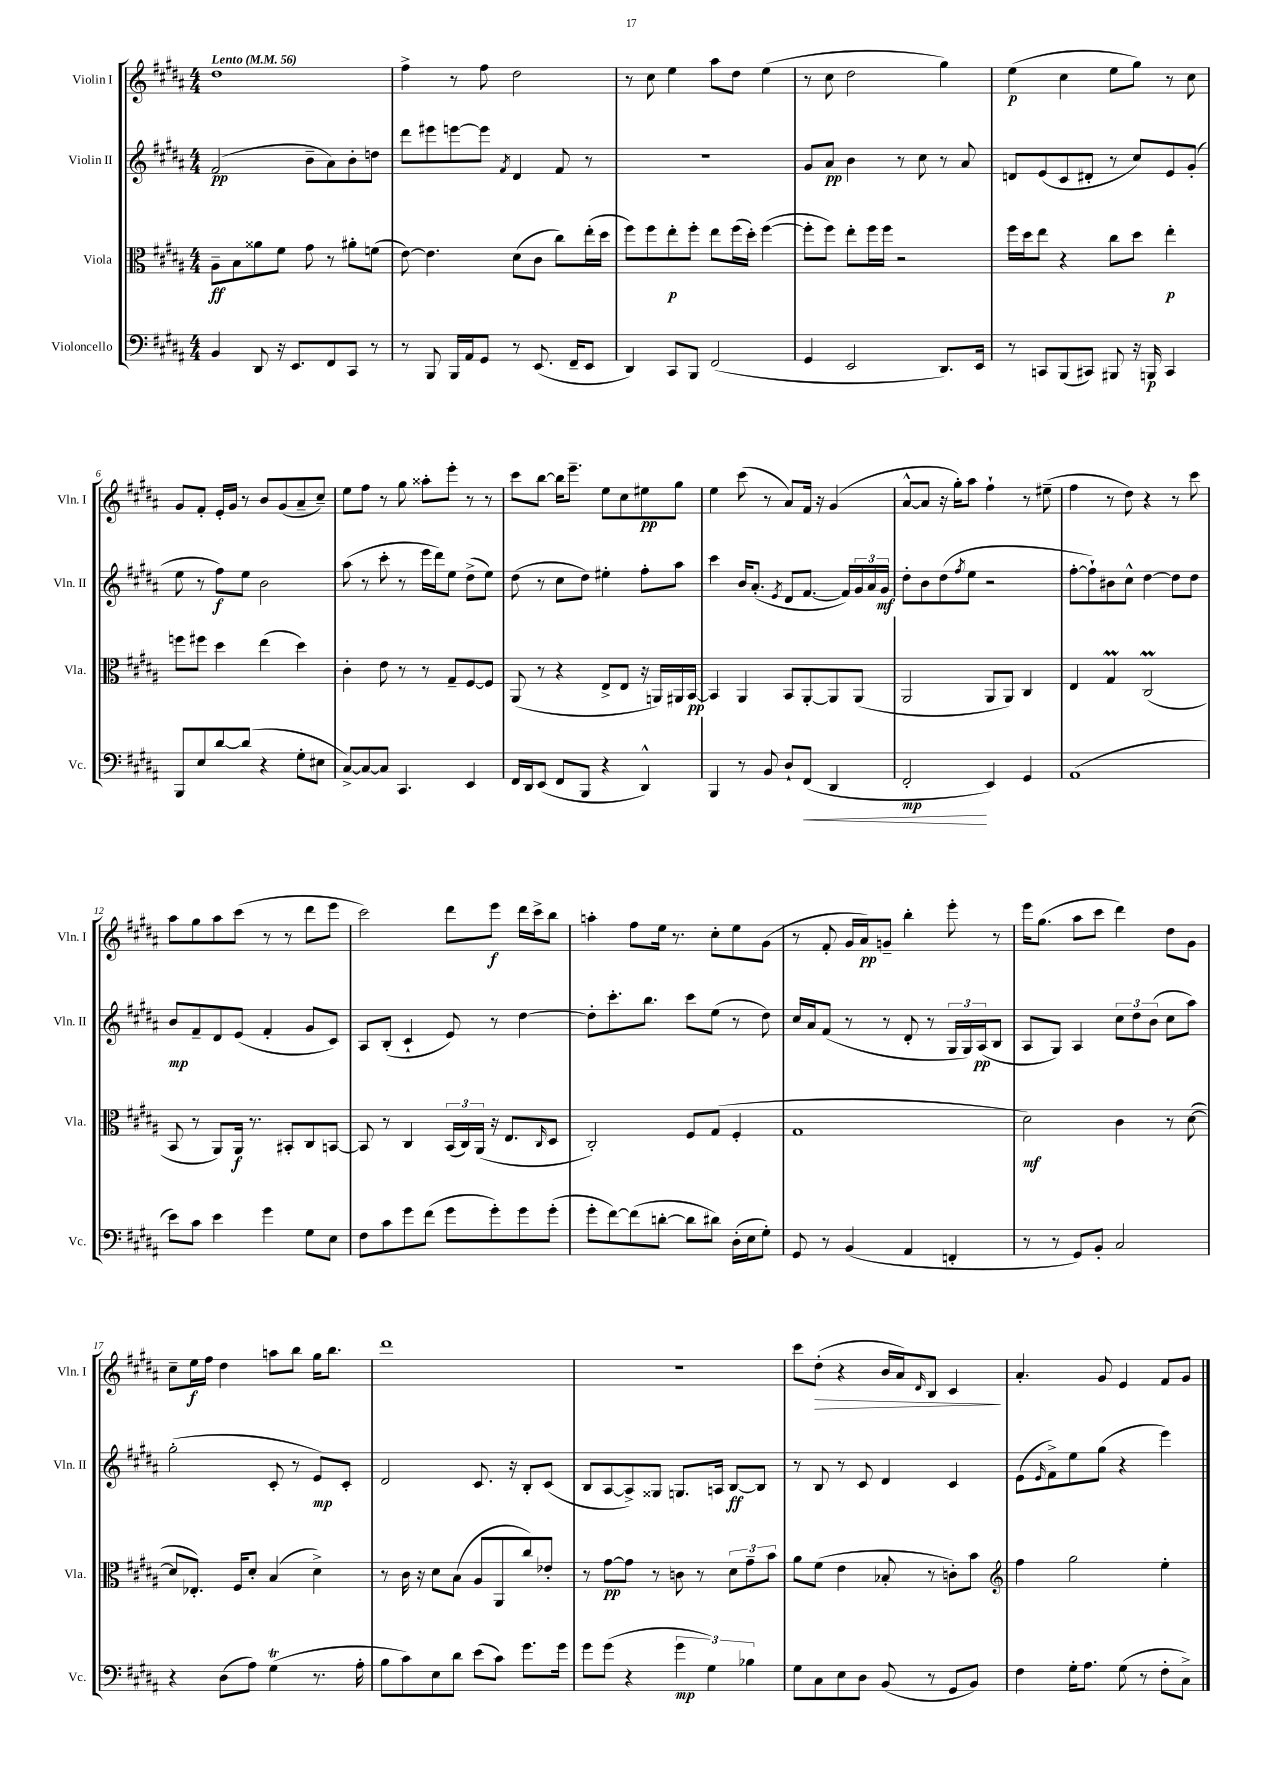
<<
\new StaffGroup <<
\new Staff = "s0" \with { instrumentName = "Violin I" shortInstrumentName = "Vln. I" } {
    \clef treble \key b \major \numericTimeSignature \time 4/4 \tempo "Lento" 4 = 56
    dis''1 |
    fis''4-> r8 fis''8 dis''2 |
    r8 cis''8 e''4 ais''8 dis''8 e''4( |
    r8 cis''8 dis''2 gis''4) |
    e''4\p( cis''4 e''8 gis''8) r8 cis''8 |
    gis'8 fis'8-. e'16-. gis'16 r8 b'8 gis'8( ais'8-- cis''8--) |
    e''8 fis''8 r8 gis''8 aisis''8-. e'''8-. r8 r8 |
    cis'''8 b''8~ b''16 e'''8.-- e''8 cis''8 eis''8\pp gis''8 |
    e''4 cis'''8( r8 ais'8) fis'16 r16 gis'4( |
    ais'8~-^ ais'8 r16 gis''16-.) ais''8 fis''4-! r8 eis''8--( |
    fis''4 r8 dis''8) r4 r8 cis'''8 |
    ais''8 gis''8 ais''8 cis'''8( r8 r8 dis'''8 e'''8 |
    cis'''2) dis'''8 e'''8\f dis'''16 cis'''16-> b''8 |
    a''4-. fis''8 e''16 r8. cis''8-. e''8 gis'8( |
    r8 fis'8-. gis'16 ais'16\pp) g'8-- b''4-. e'''8-. r8 |
    e'''16 gis''8.( ais''8 cis'''8 dis'''4) dis''8 gis'8 |
    cis''8-- e''16\f fis''16 dis''4 a''8 b''8 gis''16 b''8. |
    dis'''1 |
    R1 |
    cis'''8 dis''8-.\>( r4 b'16 ais'16) \grace { dis'16 } b8 cis'4\! |
    ais'4.-. gis'8 e'4 fis'8 gis'8 \bar "|." |
}
\new Staff = "s1" \with { instrumentName = "Violin II" shortInstrumentName = "Vln. II" } {
    \clef treble \key b \major \numericTimeSignature \time 4/4
    fis'2\pp( b'8-- ais'8) b'8-. d''8 |
    dis'''8 eis'''8 e'''8~ e'''8 \acciaccatura { fis'8 } dis'4 fis'8 r8 |
    R1 |
    gis'8 ais'8\pp b'4 r8 cis''8 r8 ais'8 |
    d'8 e'8( cis'8 dis'8-. r8 cis''8) e'8 gis'8-.( |
    e''8 r8 fis''8\f) e''8 b'2 |
    ais''8( r8 cis'''8-. r8 e'''16 dis'''16) e''8 dis''8->( e''8) |
    dis''8( r8 cis''8 dis''8) eis''4-. fis''8-. ais''8 |
    cis'''4 b'16 ais'8.-.( \acciaccatura { e'8 } dis'8 fis'8.~ fis'16) \tuplet 3/2 { gis'16 ais'16 gis'16\mf } |
    dis''8-. b'8 dis''8( \acciaccatura { fis''8 } e''8 r2 |
    fis''8~-. fis''8-!) bis'8 cis''8-^ dis''4~ dis''8 dis''8 |
    b'8\mp fis'8-- dis'8 e'8( fis'4-. gis'8 cis'8) |
    ais8 b8-.( cis'4-! e'8) r8 dis''4~ |
    dis''8-. cis'''8.-. b''8. cis'''8 e''8( r8 dis''8) |
    cis''16 ais'16 fis'8( r8 r8 dis'8-. r8 \tuplet 3/2 { gis16 gis16) ais16\pp( } b8 |
    ais8 gis8) ais4 \tuplet 3/2 { cis''8 dis''8 b'8( } cis''8 ais''8) |
    gis''2-.( cis'8-. r8 e'8\mp) cis'8-. |
    dis'2 cis'8. r16 b8-. cis'8( |
    b8 ais8~ ais8->) gisis8 g8. a16 b8~\ff b8 |
    r8 b8 r8 cis'8 dis'4 cis'4 |
    e'8( \grace { e'16 } fis'8->) e''8 gis''8( r4 e'''4) \bar "|." |
}
\new Staff = "s2" \with { instrumentName = "Viola" shortInstrumentName = "Vla." } {
    \clef alto \key b \major \numericTimeSignature \time 4/4
    ais8--\ff b8 aisis'8 fis'8 gis'8 r8 ais'8-. f'8( |
    e'8~) e'4. dis'8( cis'8 cis''8) e''16-.( dis''16 |
    fis''8) fis''8 e''8-.\p fis''8-. e''8 fis''16( dis''16-.) fis''4~( |
    fis''8-. fis''8) e''8-. fis''16 fis''16 r2 |
    fis''16 dis''16 e''8 r4 cis''8 dis''8 e''4-.\p |
    f''8 fis''8 dis''4 e''4( dis''4) |
    cis'4-. e'8 r8 r8 gis8-- fis8~ fis8 |
    ais,8( r8 r4 e8-> e8 r16 a,16) ais,16 b,16~\pp |
    b,4 ais,4 b,8 ais,8~-. ais,8 ais,8( |
    ais,2 ais,8 ais,8) cis4 |
    e4 gis4\prall cis2\prall( |
    b,8 r8 ais,8) ais,16\f r8. bis,8-. cis8 b,8~ |
    b,8 r8 cis4 \tuplet 3/2 { b,16( cis16) ais,16( } r16 e8. \grace { cis16 } dis8 |
    cis2-.) fis8 gis8( fis4-. |
    gis1 |
    dis'2\mf) cis'4 r8 dis'8~( |
    dis'8 ees8.-.) fis16 dis'8-. b4( dis'4->) |
    r8 cis'16 r16 dis'8 b8( ais8 ais,8 cis''8) ees'8-. |
    r8 gis'8~\pp gis'8 r8 c'8 r8 \tuplet 3/2 { dis'8 gis'8-- b'8 } |
    ais'8 fis'8( e'4 bes8-. r8 c'8-.) b'8 |
    \clef treble fis''4 gis''2 e''4-. \bar "|." |
}
\new Staff = "s3" \with { instrumentName = "Violoncello" shortInstrumentName = "Vc." } {
    \clef bass \key b \major \numericTimeSignature \time 4/4
    b,4 dis,8 r16 e,8. fis,8 cis,8 r8 |
    r8 b,,8 b,,16 ais,16 gis,8 r8 e,8.( fis,16-- e,8 |
    dis,4) cis,8 b,,8 fis,2( |
    gis,4 e,2 dis,8.) e,16 |
    r8 c,8 b,,8( cis,8) bis,,8 r16 b,,16\p cis,4 |
    b,,8 e8 dis'8~ dis'8( r4 gis8-. eis8 |
    cis8~->) cis8~ cis8 cis,4. e,4 |
    fis,16 dis,16 e,8( fis,8 b,,8 r4 dis,4-^) |
    b,,4 r8 b,8 dis8-! fis,8\<( dis,4 |
    fis,2-.\mp\! e,4) gis,4 |
    ais,1( |
    e'8) cis'8 e'4 gis'4 gis8 e8 |
    fis8 cis'8 gis'8 fis'8( gis'8 gis'8-.) gis'8 gis'8-.( |
    gis'8-. fis'8~) fis'8( d'8~-. d'8 dis'8) dis16-.( e16 gis8-.) |
    gis,8 r8 b,4( ais,4 f,4-. |
    r8 r8 gis,8) b,8-. cis2 |
    r4 dis8( ais8) gis4\trill( r8. ais16-. |
    b8 cis'8) e8 dis'8 e'8( cis'8) gis'8. gis'16 |
    gis'8 gis'8( r4 \tuplet 3/2 { gis'4\mp gis4) bes4 } |
    gis8 cis8 e8 dis8 b,8( r8 gis,8 b,8) |
    fis4 gis16-. ais8. gis8( r8 fis8-. cis8->) \bar "|." |
}
>>
>>
